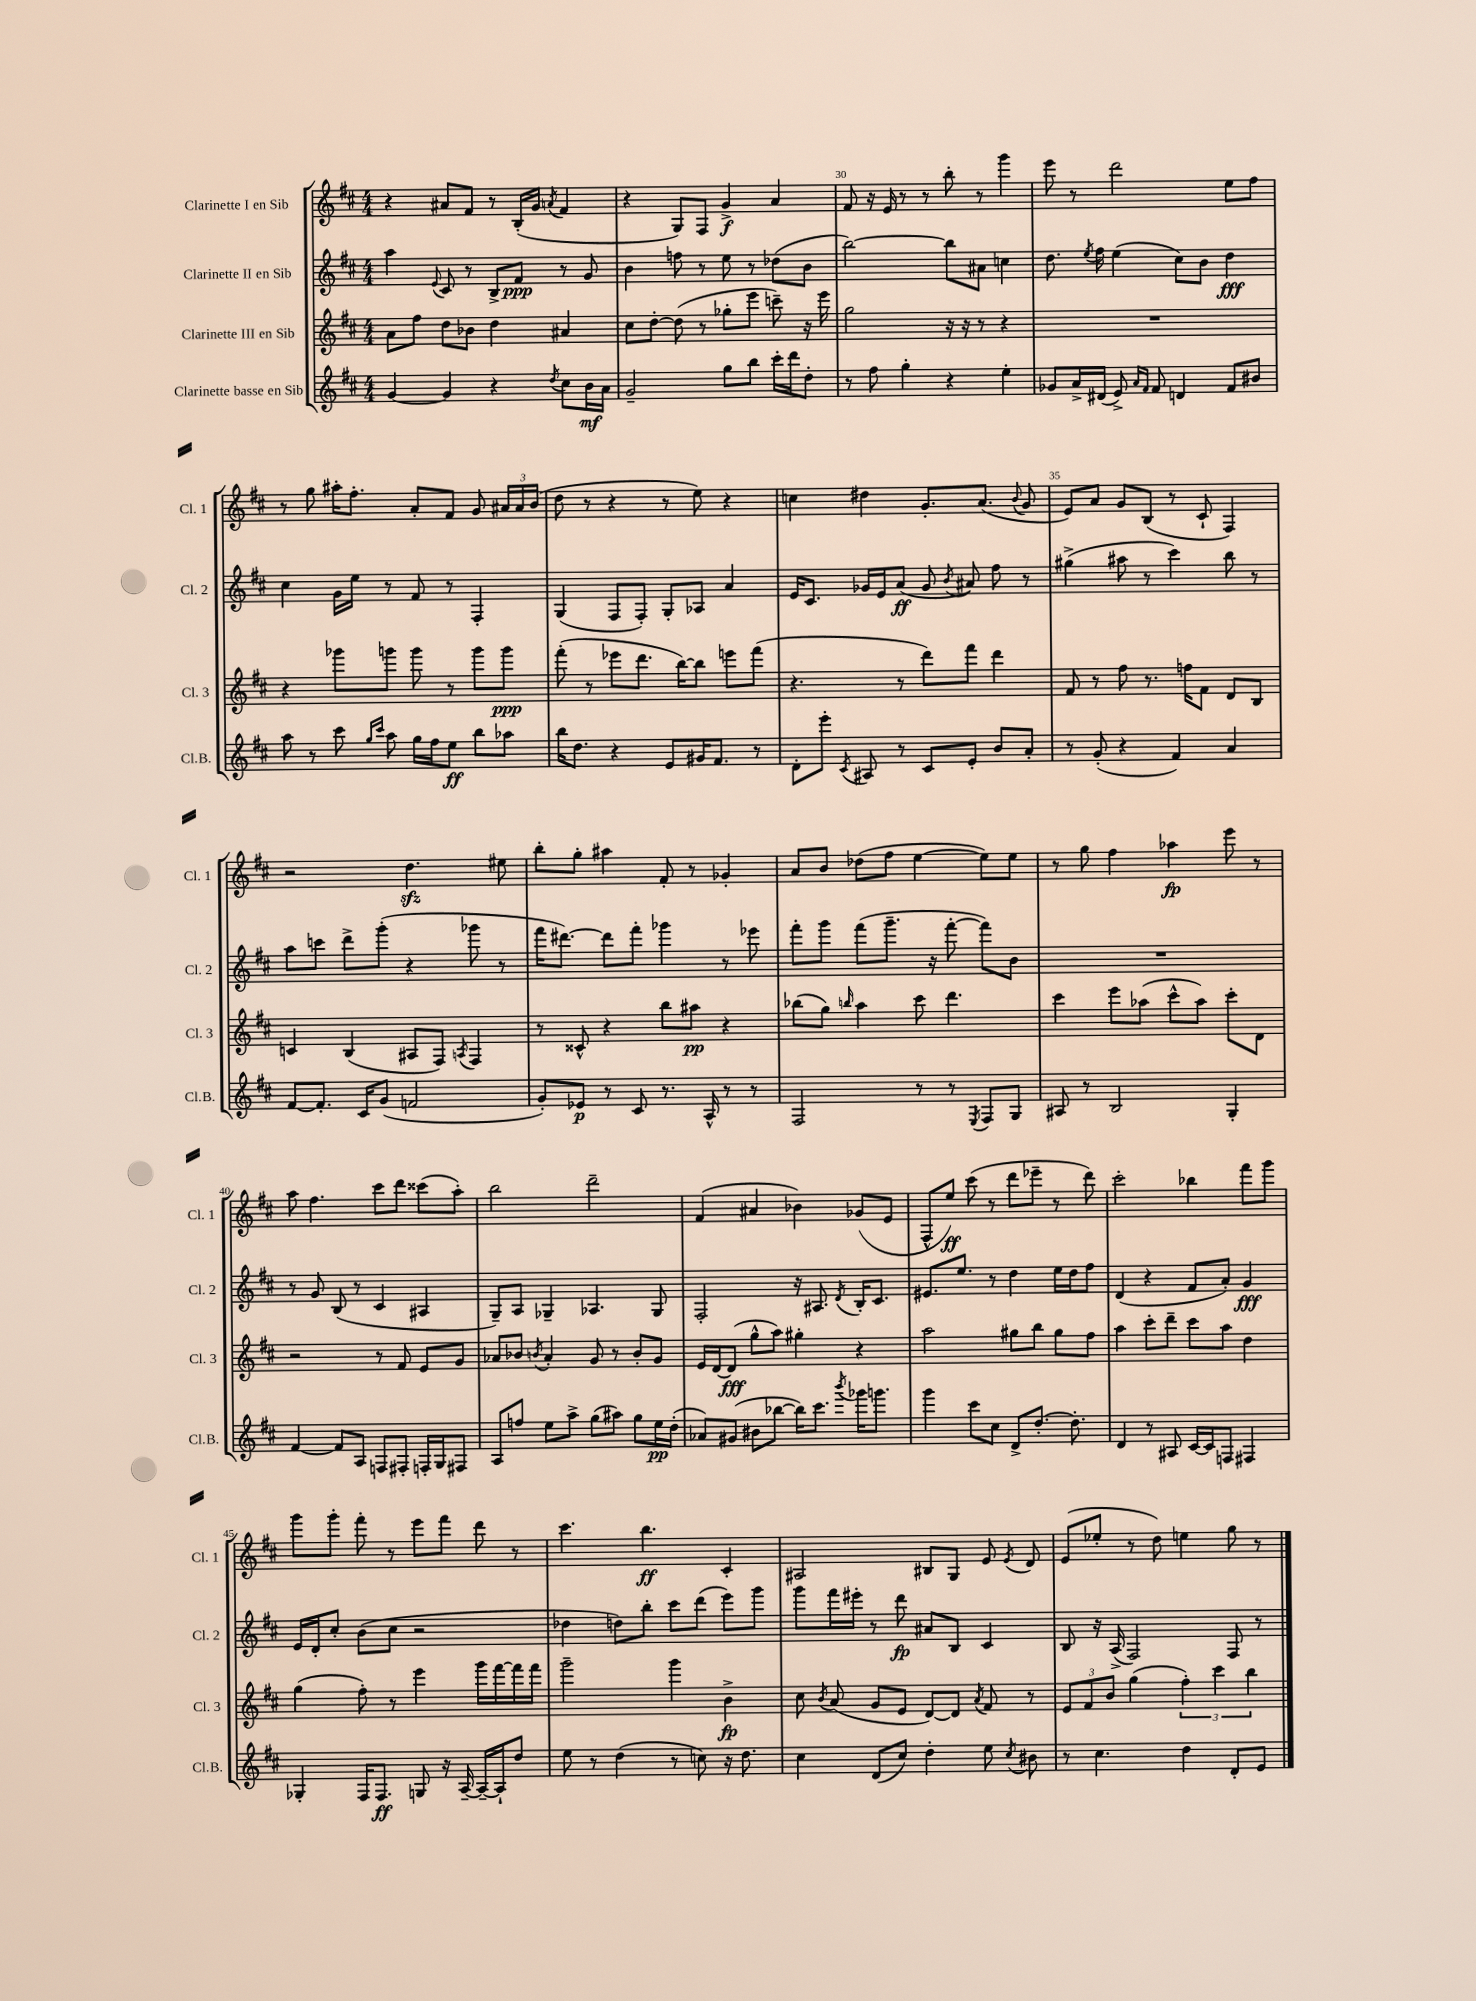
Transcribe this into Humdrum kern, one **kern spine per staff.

**kern	**kern	**kern	**kern
*staff4	*staff3	*staff2	*staff1
*clefG2	*clefG2	*clefG2	*clefG2
*k[f#c#]	*k[f#c#]	*k[f#c#]	*k[f#c#]
*M4/4	*M4/4	*M4/4	*M4/4
[4g	8a	4aa	4r
.	8ff#	.	.
.	.	8qqe	.
4g]	8dd	8c#	8a#
.	8b-	8r	8f#
4r	4dd	8B^	8r
.	.	8f#	(16B'
.	.	.	16g
8qdd	.	.	8qa
8cc#	4a#	8r	4f#
16b	.	8g	.
16a	.	.	.
=	=	=	=
2g~	8cc#	4b	4r
.	[8dd'	.	.
.	(8dd]	8ff	8G)
.	8r	8r	8F#
8gg	8gg-'	8ee	4g^
8bb	8eee	8r	.
16ccc#'	8ccc~)	(8dd-	4a
16ddd	.	.	.
8dd'	16r	8b	.
.	16eee	.	.
=	=	=	=
8r	2gg	[2bb)	8f#
8ff#	.	.	16r
.	.	.	16e
4gg'	.	.	8r
.	.	.	8r
4r	16r	8bb]	8bb'
.	16r	.	.
.	8r	8a#	8r
4ee'	4r	4cc	4ggg
=	=	=	=
8g-	1r	8.dd	8eee
16a^	.	.	8r
.	.	8qee	.
(16d#	.	16ff#	.
8e^)	.	(4ee	2ddd
16qqa	.	.	.
16qqf#	.	.	.
8f#	.	.	.
4d	.	8cc#)	.
.	.	8b	.
8f#	.	4dd	8ee
8b#	.	.	8ff#
=	=	=	=
8aa	4r	4cc#	8r
8r	.	.	8gg
8ccc#	8ggg-	16g	16aa#'
.	.	16ee	8.ff#'
16qqgg	.	.	.
16qqccc#	.	.	.
8aa	8ggg	8r	.
16gg	8ggg	8f#	8a'
16ff#	.	.	.
8ee	8r	8r	8f#
8bb	8ggg	4F#'	8g
8aa-	8ggg	.	24a#
.	.	.	24a#
.	.	.	(24b
=	=	=	=
16bb	(8fff#'	(4G	8dd
8.dd	.	.	.
.	8r	.	8r
4r	8eee-	8F#	4r
.	8.ddd	8F#')	.
8e	.	8G'	8r
.	[16bb)	.	.
16g#	8bb]	8A-	8ee)
8.f#	.	.	.
.	8eee	4a	4r
8r	(8fff#	.	.
=	=	=	=
8d'	4.r	16e	4cc
.	.	8.c#	.
8eee'	.	.	.
8qc#	.	.	.
8A#	.	16g-	4dd#
.	.	16e	.
8r	8r	(8a	.
8c#	8ddd)	8g-	8.g'
.	.	8qb	.
8e'	8fff#	8a#)	.
.	.	.	(8.a
8b	4ddd	8ff#	.
.	.	.	8qqb
8a'	.	8r	8g
=	=	=	=
8r	8f#	(4gg#^	8e)
(8g'	8r	.	8a
4r	8ff#	8aa#	8g
.	8.r	8r	(8B
4f#)	.	4ccc#)	8r
.	16ff	.	.
.	8f#	.	8c#`
4a	8d	8bb	4F#)
.	8B	8r	.
=	=	=	=
[8f#	4c	8aa	2r
8.f#']	.	8ccc	.
.	(4B	8ddd^	.
16c#	.	.	.
(8g	.	(8ggg'	.
2f	8A#	4r	4.dd
.	8F#)	.	.
.	8qA	.	.
.	4F#	8ggg-	.
.	.	8r	8ee#
=	=	=	=
8g')	8r	16fff#	8bb'
.	.	[8.ddd#)	.
8e-	8c##^^	.	8gg'
8r	4r	8ddd#]	4aa#
8c#	.	8fff#'	.
8.r	8bb	4ggg-	8f#'
.	8aa#	.	8r
16A^^	.	.	.
8r	4r	8r	4g-'
8r	.	8eee-	.
=	=	=	=
2F#	(8bb-	8fff#'	8a
.	8gg)	8ggg	8b
.	16qqbb	.	.
.	4aa	(8fff#	(8dd-
.	.	8.ggg~	8ff#
8r	8ccc#	.	[4ee
.	.	16r	.
8r	4.ddd	[8fff#'	.
8qE	.	.	.
8F#	.	8fff#])	8ee])
8G	.	8b	8ee
=	=	=	=
8A#	4ccc#	1r	8r
8r	.	.	8gg
2B	8eee	.	4ff#
.	(8aa-	.	.
.	8ccc#^^	.	4aa-
.	8aa-)	.	.
4G'	8ccc#'	.	8eee
.	8d	.	8r
=	=	=	=
[4f#	2r	8r	8aa
.	.	8g	4.ff#
8f#]	.	(8B	.
8A	.	8r	.
8F	8r	4c#	8ccc#
8F#'	8f#	.	8ddd
16F'	8e	4A#	(8ccc##
16G	.	.	.
8F#	8g	.	8aa')
=	=	=	=
8A	8a-	8G~)	2bb
8ff	8b-	8A	.
.	8qb	.	.
8ee	4a-'	4G-~	.
8aa^	.	.	.
(8gg	8g	4.A-	2ddd~
8aa#)	8r	.	.
8gg	8b'	.	.
16ee	8g	8G-	.
(16dd'	.	.	.
=	=	=	=
8a-)	16e	2F#'	(4f#
.	[16d	.	.
(8g#	(8d]	.	.
8b#	8gg^^	.	4a#
[8bb-	8aa)	.	.
16bb-])	4gg#'	16r	4b-)
8.ccc#	.	8.A#	.
8qbbb	.	8qd	.
16ggg-	4r	16B'	(8g-
8.ggg	.	8.c#	.
.	.	.	8e
=	=	=	=
4ggg	2aa	8.e#	8F#^^
.	.	.	8ee)
.	.	8.ee	.
8ccc#	.	.	(8ccc#
8cc#	.	8r	8r
8d^	8gg#	4dd	8ddd
[8.dd'	8bb	.	8eee-~
.	8gg#	16ee	8r
8.dd']	.	16dd	.
.	8ff#	8ff#	8ddd)
=	=	=	=
4d	4aa	(4d	2ccc#'
8r	8ccc#'	4r	.
8A#	8ddd~	.	.
[16c#	8ccc#	8f#	4bb-
16c#]	.	.	.
8F	8aa	8a')	.
4F#	4dd	4g	8fff#
.	.	.	8ggg
=	=	=	=
4G-'	(4gg	16e	8ggg
.	.	16d'	.
.	.	8cc#'	8ggg'
16F#	8ff#')	(8b	8fff#'
8.F#	.	.	.
.	8r	8cc#	8r
8G	4eee	2r	8eee
16r	.	.	8fff#
[16A~	.	.	.
16A~_	16ggg	.	8ddd
16A`]	[16fff#	.	.
8dd	16fff#]	.	8r
.	16fff#	.	.
=	=	=	=
8ee	2ggg~	4dd-	4.ccc#
8r	.	.	.
(4dd	.	8dd)	.
.	.	8bb'	4.bb
8r	4ggg	8ccc#	.
8cc)	.	(8ddd	.
16r	4b^	8eee)	4c#'
8.dd	.	.	.
.	.	8ggg	.
=	=	=	=
4cc#	8cc#	8ggg	2A#
.	8qb	.	.
.	(8a	16fff#	.
.	.	16eee#'	.
(8d	8g	8r	.
8cc#)	8e	8ddd	.
4dd'	[8d)	8a#	8B#
.	8d]	8B	8G
.	8qa	.	.
8ee	8f#	4c#	8e
8qcc#	.	.	8qe
8b#	8r	.	8d
=	=	=	=
8r	12e	8B	(8e
.	12f#	.	.
4.cc#	.	16r	8ee-'
.	12b	.	.
.	.	(16A^	.
.	(4gg	2F#)	8r
.	.	.	8dd)
4dd	6ff#')	.	4ee
.	6ccc#	.	.
8d'	.	8F#	8gg
.	6bb	.	.
8e	.	8r	8r
==	==	==	==
*-	*-	*-	*-
